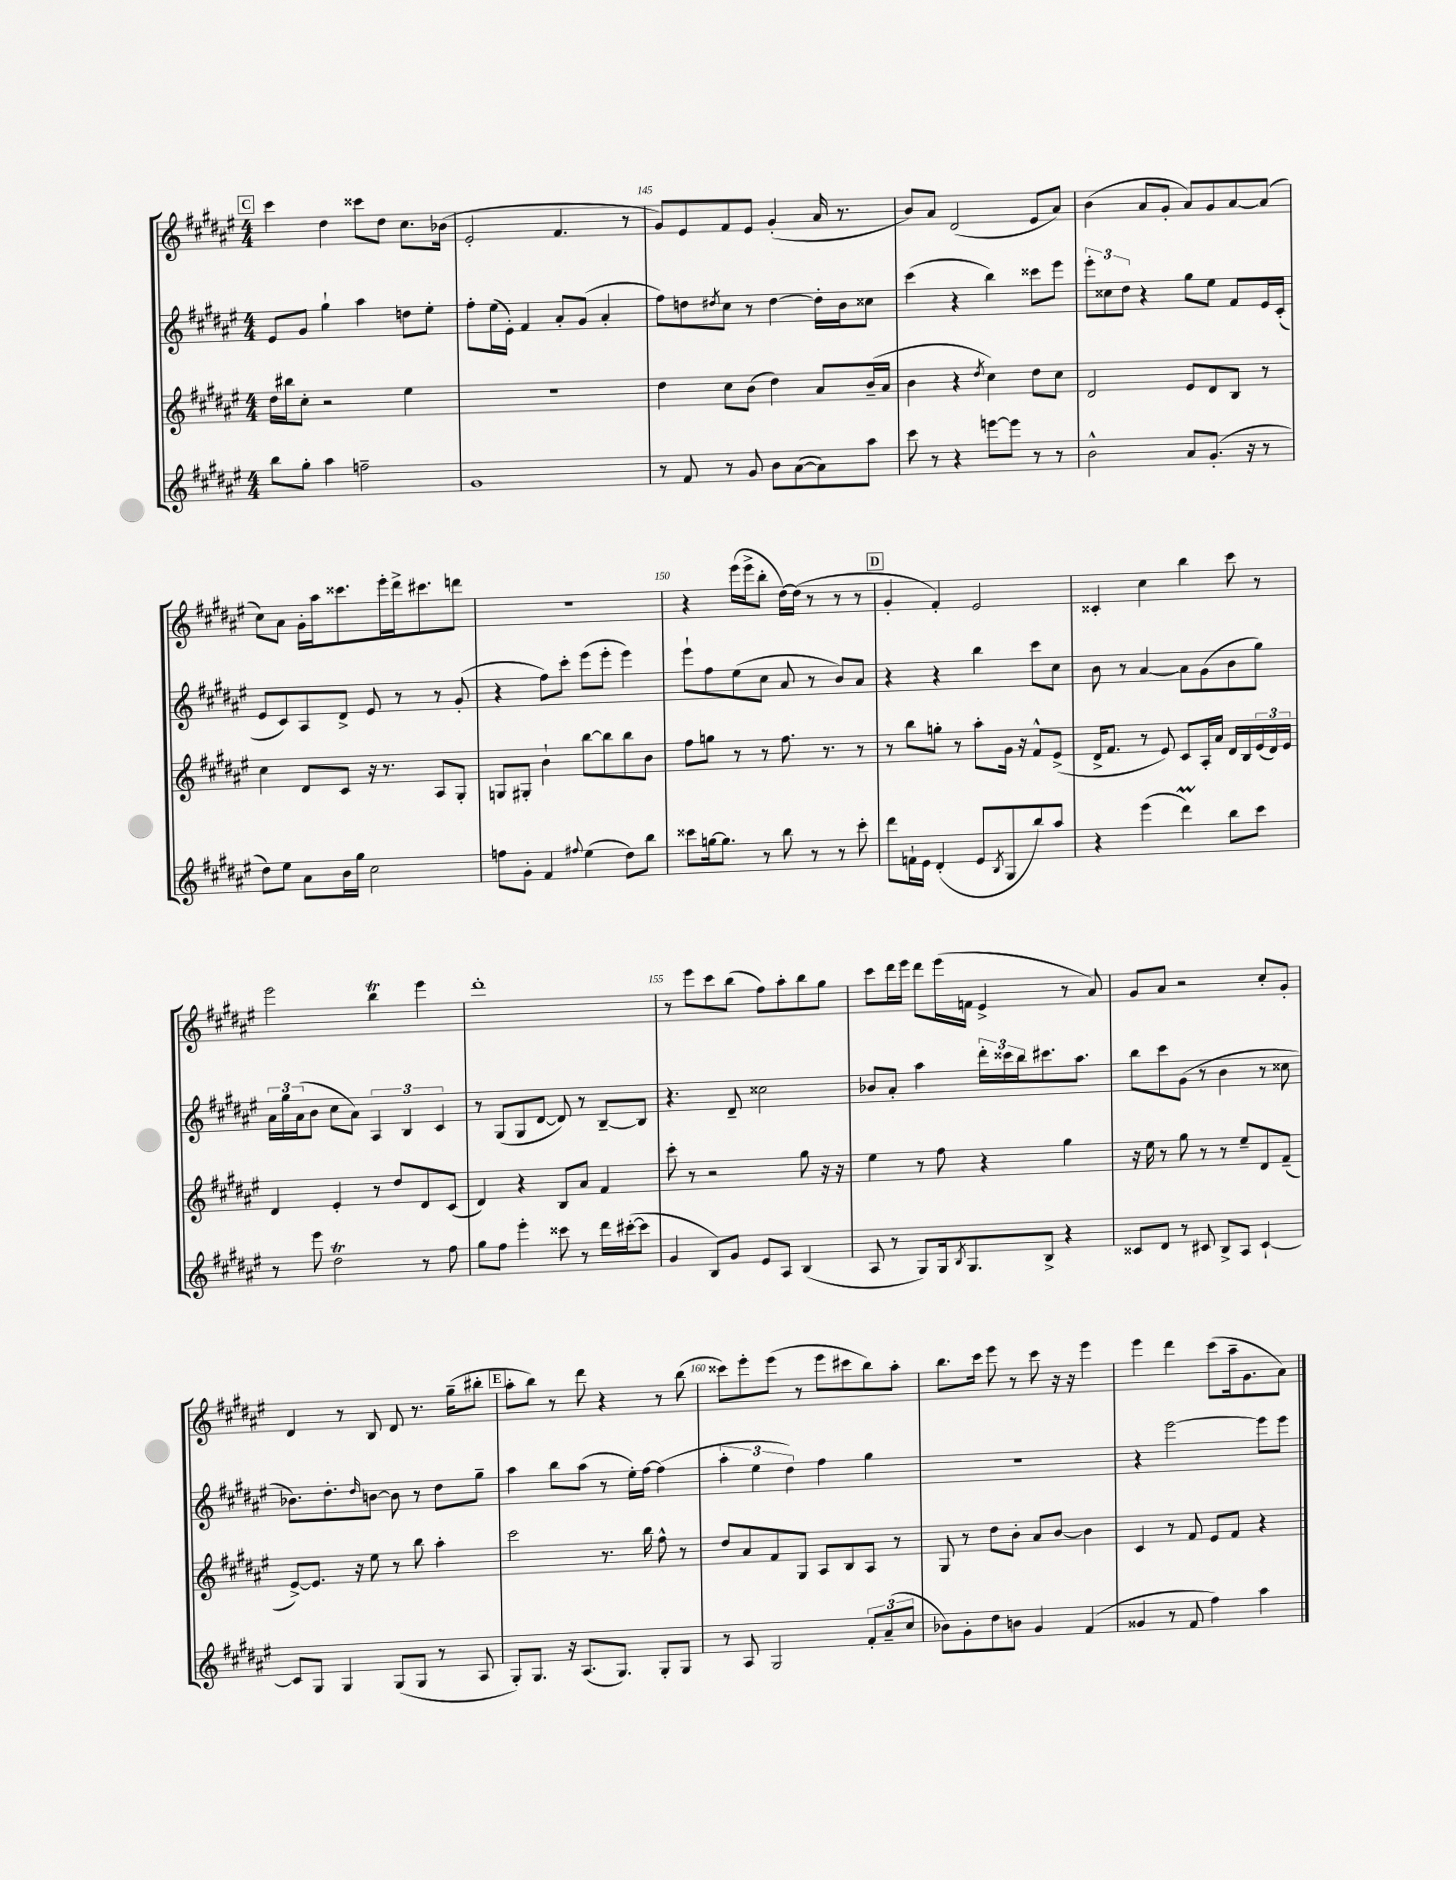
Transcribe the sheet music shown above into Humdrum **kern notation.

**kern	**kern	**kern	**kern
*staff4	*staff3	*staff2	*staff1
*clefG2	*clefG2	*clefG2	*clefG2
*k[f#c#g#d#a#e#]	*k[f#c#g#d#a#e#]	*k[f#c#g#d#a#e#]	*k[f#c#g#d#a#e#]
*M4/4	*M4/4	*M4/4	*M4/4
8bb	16dd#	8e#	4ccc#
.	16bb#	.	.
8gg#'	8cc#'	8g#	.
4aa#	2r	4gg#`	4dd#
2ff~	.	4aa#	8ccc##
.	.	.	8dd#
.	4ee#	8dd	8.cc#
.	.	8ee#'	.
.	.	.	(16b-
=	=	=	=
1g#	1r	8ff#'	2e#'
.	.	(16ee#	.
.	.	16e#')	.
.	.	4f#	.
.	.	8a#'	4.f#
.	.	(8g#	.
.	.	4a#'	.
.	.	.	8r
=	=	=	=
8r	4dd#	8ff#)	8g#)
8f#	.	8dd	8e#
.	.	8qdd#	.
8r	8cc#	8cc#	8f#
8g#	(8b	8r	8e#
8b	4dd#)	[4dd#	(4g#'
([8a#	.	.	.
8a#])	8a#	16dd#']	16a#
.	.	16b	8.r
8aa#	(16b~	8cc##	.
.	16a#	.	.
=	=	=	=
8ccc#	4b	(4ccc#	8b)
8r	.	.	8a#
4r	4r	4r	(2d#
.	8qdd#	.	.
[8eee	4cc#)	4bb)	.
8eee]	.	.	.
8r	8dd#	8ccc##	8e#
8r	8cc#	8eee#	8a#)
=	=	=	=
2b^^	2d#	12eee#'	(4b
.	.	12cc##	.
.	.	12dd#	.
.	.	4r	8a#
.	.	.	8g#'
8a#	8e#	8gg#	8a#)
(8.g#'	8d#	8ee#	8g#
.	8B	8f#	[8a#
16r	.	.	.
8r	8r	16e#	(8a#]
.	.	(16c#'	.
=	=	=	=
8dd#)	4cc#	8e#	8cc#)
8ee#	.	8c#)	8a#
8a#	8d#	8A#	16g#'
.	.	.	16aa#
16b	8c#	8d#^	8.ccc##
16gg#	.	.	.
2cc#	16r	8e#	.
.	8.r	.	16eee#'
.	.	8r	16ddd#^
.	.	.	8.ccc#
.	8A#	8r	.
.	8G#'	(8g#'	8ddd
=	=	=	=
8ff	8G	4r	1r
8g#'	8G#'	.	.
4f#	4b`	8ff#)	.
.	.	8ccc#'	.
8qqff#	.	.	.
(4ee#	[8bb	(8eee#	.
.	8bb]	8eee#'	.
8dd#)	8bb	4eee#)	.
8bb	8b	.	.
=	=	=	=
8ccc##	8ff#	8eee#`	4r
[16gg	8gg	8ff#	.
8.gg]	.	.	.
.	8r	(8ee#	(16eee#
.	.	.	16eee#^
8r	8r	8cc#	8bb'
8bb	8.ff#	8a#	[16dd#)
.	.	.	(16dd#]
8r	.	8r	8r
.	8.r	.	.
8r	.	8b)	8r
8ccc##'	8r	8a#	8r
=	=	=	=
8ddd#	8r	4r	4g#'
16f`	8bb	.	.
16e#	.	.	.
(4d#'	8gg'	4r	4f#')
.	8r	.	.
8e#	8aa#'	4bb	2e#
8qB	.	.	.
8G#	16g#	.	.
.	16r	.	.
8bb)	8f#^^	8ccc#	.
8aa#	(8e#^	8cc#	.
=	=	=	=
4r	16d#^	8b	4c##'
.	8.f#	.	.
.	.	8r	.
(4eee#	8r	[4a#	4cc#
.	8e#)	.	.
4ddd#)	8c#	8a#]	4bb
.	16A#'	(8g#	.
.	16a#	.	.
8bb	16d#	8b	8ccc#
.	16B	.	.
8ccc#	(24e#	8gg#)	8r
.	24d#)	.	.
.	24e#	.	.
=	=	=	=
8r	4d#	24a#	2eee#
.	.	24gg#	.
.	.	(24a#	.
8eee#	.	8b	.
2dd#	4e#'	8cc#	.
.	.	8a#)	.
.	8r	6A#	4bb
.	8dd#	.	.
.	.	6B	.
8r	8d#	.	4eee#
.	.	6c#	.
8ff#	(8c#	.	.
=	=	=	=
8gg#	4d#)	8r	1ddd#'
8ff#	.	(8G#	.
4eee#'	4r	8G#	.
.	.	[8d#	.
8ccc##	8B	8d#])	.
8r	8a#	8r	.
16ddd#	4f#	[8B~	.
([16ccc#'	.	.	.
8ccc#]	.	8B]	.
=	=	=	=
4g#	8ccc#'	4.r	8r
.	8r	.	8eee#
8B)	2r	.	8ccc#
8g#	.	8d#~	(8bb
8e#	.	2cc##	8ff#)
8A#	.	.	8aa#'
(4B	8gg#	.	8bb
.	16r	.	8gg#
.	16r	.	.
=	=	=	=
8A#	4ee#	8b-	8ccc#
8r	.	8a#'	16ddd#
.	.	.	16eee#
8G#)	8r	4aa#	8ddd#
16G#	8ff#	.	(16eee#
8qB	.	.	.
8.G#	.	.	16f
.	4r	24ddd#'	4e#^
.	.	24ccc##	.
.	.	24bb	.
8B^	.	8.ccc#	.
4r	4gg#	.	8r
.	.	8.aa#	.
.	.	.	8a#)
=	=	=	=
8c##	16r	8bb	8g#
.	16ee#	.	.
8d#	8r	8ccc#	8a#
8r	8gg#	(8g#	2r
8c#	8r	8r	.
8B^	8r	4b	.
8A#	8ee#~	.	.
[4c#`	8d#	8r	8cc#'
.	(8f#~	8cc##	8g#'
=	=	=	=
8c#]	[8e#^)	8.b-)	4d#
8G#	8.e#]	.	.
.	.	8.dd#'	.
4G#	.	.	8r
.	16r	.	.
.	.	16qqdd#	.
.	8ee#	[8b	8B
(8G#	8r	8b]	8d#
8G#	8bb	8r	8.r
8r	4aa#'	8dd#	.
.	.	.	(16gg#~
8A#	.	8gg#~	8bb#'
=	=	=	=
8G#')	2ccc#	4aa#	8aa#'
8.G#	.	.	8bb)
.	.	8bb	8r
16r	.	.	.
(8.A#	.	(8aa#	8ddd#
.	8.r	8r	4r
8.G#)	.	.	.
.	.	16ee#')	.
.	16bb	[16ff#	.
8G#'	8ff#^^	(4ff#]	8r
8G#	8r	.	(8bb
=	=	=	=
8r	8dd#	6aa#'	8ccc##)
8A#	8a#	.	8eee#'
.	.	6ee#	.
2G#	8f#	.	(8eee#
.	.	6dd#)	.
.	8G#	.	8r
.	8A#	4ff#	8eee#
.	8B	.	8ccc#
12f#'	8A#	4gg#	8bb)
(12a#~	.	.	.
.	8r	.	8aa#'
12cc#	.	.	.
=	=	=	=
8b-)	8G#	1r	8.bb
8g#'	8r	.	.
.	.	.	16ccc#
8dd#	8dd#	.	8eee#
8b	8b'	.	8r
4g#	8a#	.	8ccc#
.	[8b	.	16r
.	.	.	16r
(4f#	4b]	.	4eee#
=	=	=	=
4g##	4c#	4r	4eee#
8r	8r	[2eee#	4ddd#
8f#	8f#	.	.
4ff#)	8e#	.	(8ccc#
.	8f#	.	16aa#~
.	.	.	8.g#
4aa#	4r	8eee#]	.
.	.	8eee#	8a#)
==	==	==	==
*-	*-	*-	*-
